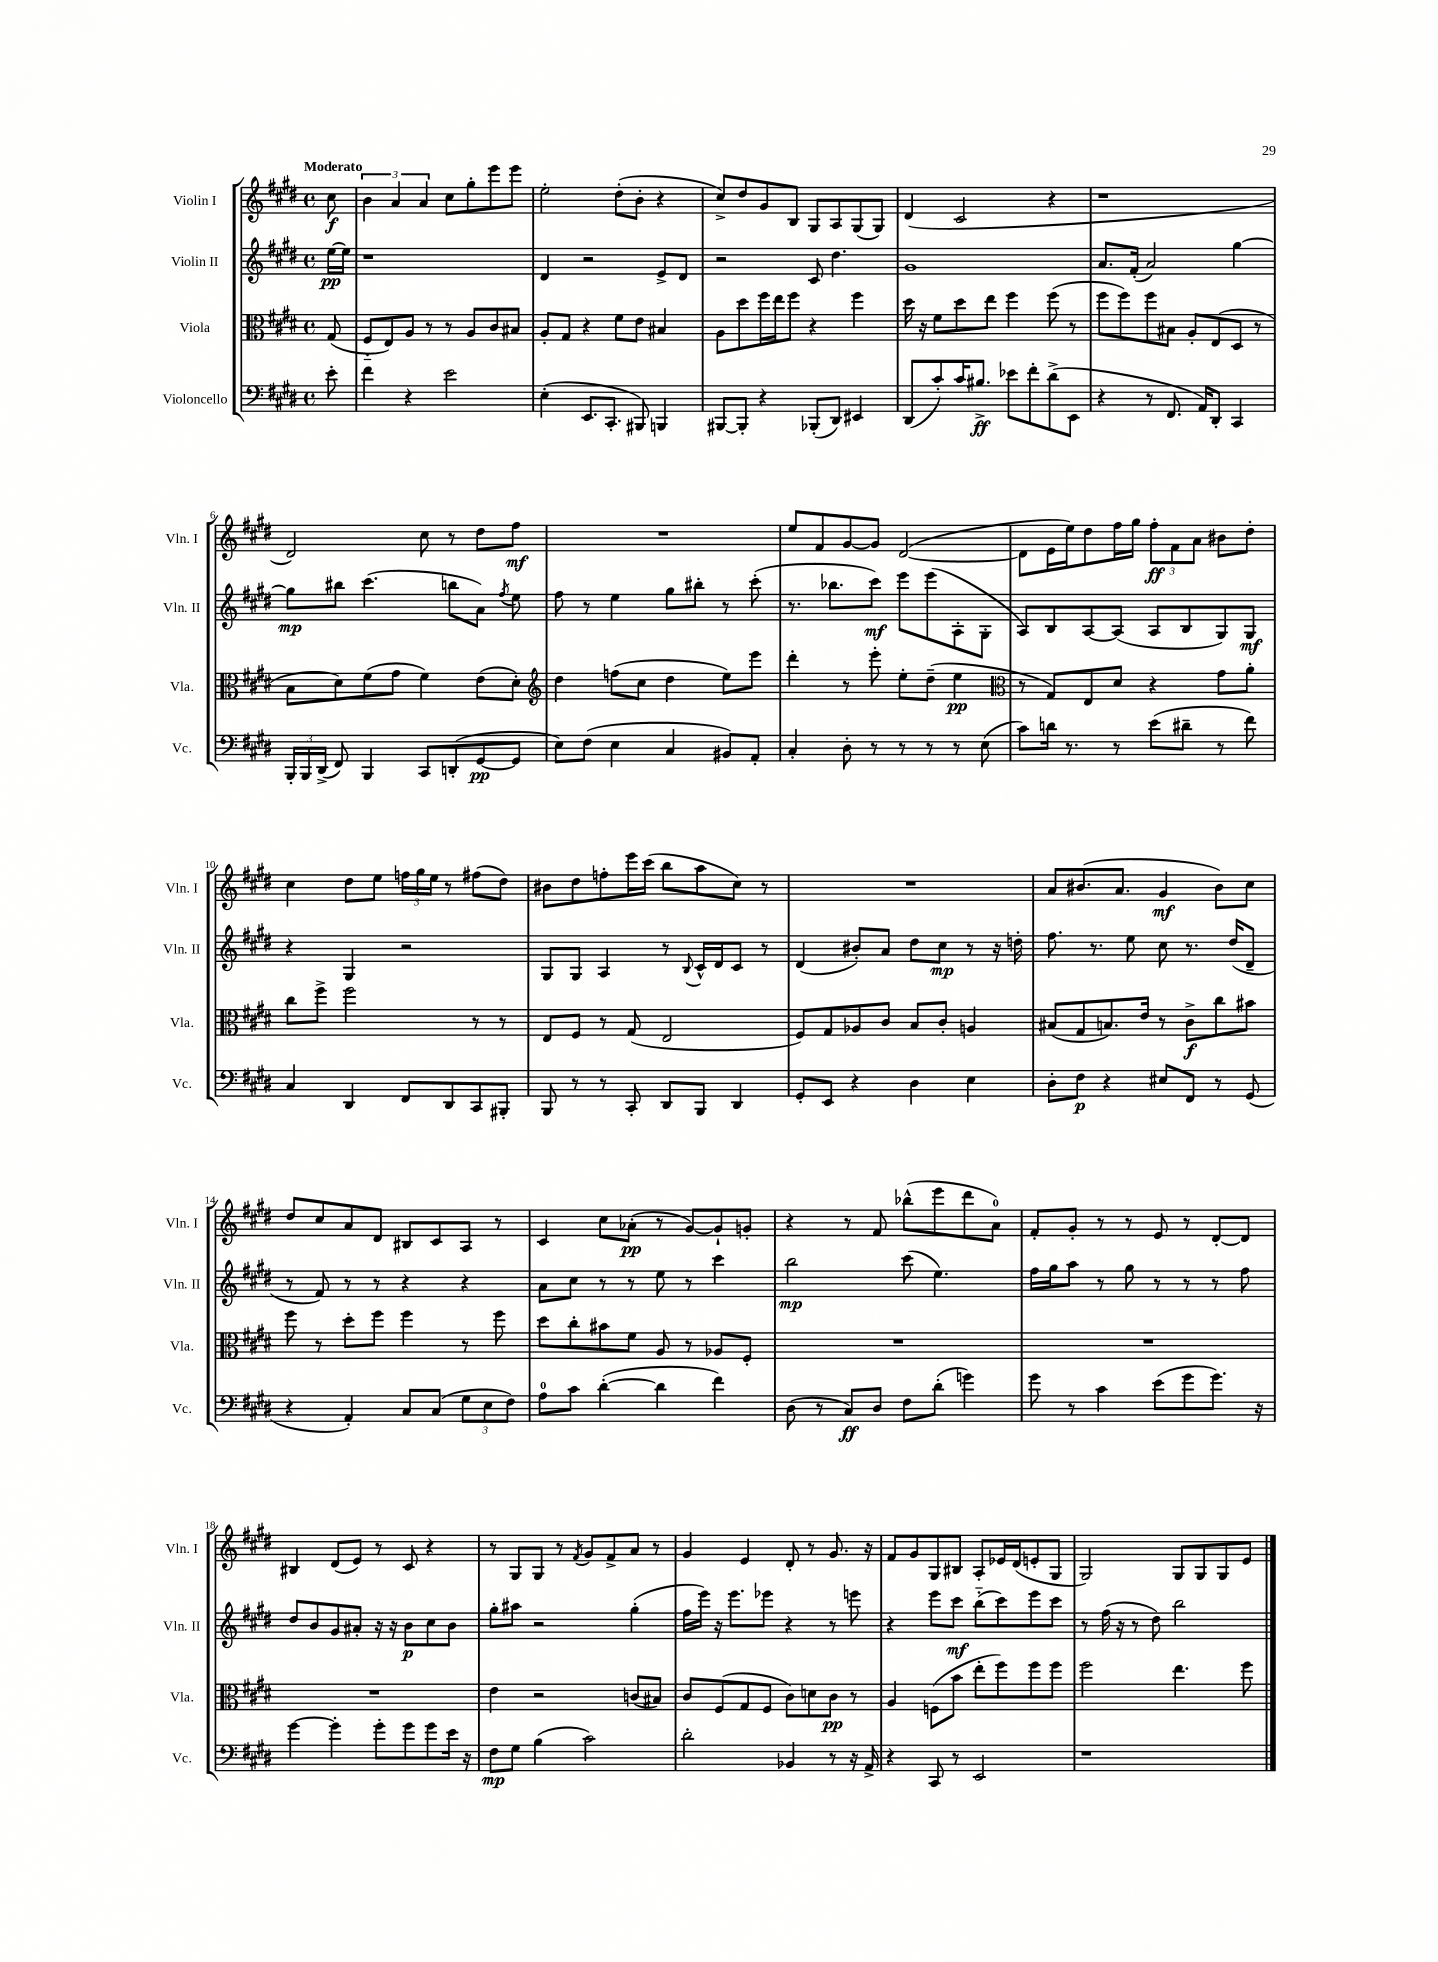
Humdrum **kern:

**kern	**kern	**kern	**kern
*staff4	*staff3	*staff2	*staff1
*clefF4	*clefC3	*clefG2	*clefG2
*k[f#c#g#d#]	*k[f#c#g#d#]	*k[f#c#g#d#]	*k[f#c#g#d#]
*M4/4	*M4/4	*M4/4	*M4/4
*met(c)	*met(c)	*met(c)	*met(c)
8e'	(8G#	[16ee	8cc#
.	.	16ee]	.
=	=	=	=
4f#	8F#'~	1r	6b
.	8E)	.	.
.	.	.	6a
4r	8A	.	.
.	.	.	6a
.	8r	.	.
2e	8r	.	8cc#
.	8A	.	8gg#'
.	8c#	.	8eee
.	8B#	.	8eee
=	=	=	=
(4E'	8A'	4d#	2ee'
.	8G#	.	.
8.EE	4r	2r	.
8.CC#'	.	.	.
.	8f#	.	(8dd#'
8BBB#)	8e	.	8b'
4BBB	4B#	8e^	4r
.	.	8d#	.
=	=	=	=
[8BBB#	8A	2r	8cc#^)
8BBB#']	8dd#	.	8dd#
4r	16ff#	.	8g#
.	16ee	.	.
.	8ff#	.	8B
(8BBB-'	4r	8c#	8G#
8DD#)	.	4.dd#	8A
4EE#	4ff#	.	(8G#
.	.	.	8G#)
=	=	=	=
(8DD#	16dd#	1g#	(4d#
.	16r	.	.
8c#')	8f#	.	.
16c#	8dd#	.	2c#
8.B#^	.	.	.
.	8ee	.	.
8e-	4ff#	.	.
8f#'	.	.	.
(8d#^	(8ff#	.	4r
8EE	8r	.	.
=	=	=	=
4r	8ff#	8.a	1r
.	8ff#)	.	.
.	.	(16f#'	.
8r	8ff#	2a)	.
8.FF#	8B#	.	.
.	8A'	.	.
16AA)	.	.	.
8DD#'	(8E	.	.
4CC#	8D#	[4gg#	.
.	8r	.	.
=	=	=	=
24BBB'	8B	8gg#]	2d#)
24BBB	.	.	.
(24DD#^	.	.	.
8FF#)	8d#)	8bb#	.
4BBB	(8f#	(4.ccc#	.
.	8g#	.	.
8CC#	4f#)	.	8cc#
(8DD'	.	8bb	8r
[8GG#	(8e	8a)	8dd#
.	.	8qff#	.
8GG#]	8d#')	8ee	8ff#
=	=	=	=
*	*clefG2	*	*
8E)	4dd#	8ff#	1r
(8F#	.	8r	.
4E	(8ff	4ee	.
.	8cc#	.	.
4C#	4dd#	8gg#	.
.	.	8bb#'	.
8BB#)	8ee)	8r	.
8AA'	8eee	(8ccc#'	.
=	=	=	=
4C#'	4ddd#'	8.r	8ee
.	.	.	8f#
.	.	8.bb-	.
8D#'	8r	.	[8g#
8r	8eee'	8ccc#)	8g#]
8r	8ee'	8eee	([2d#
8r	(8dd#~	(8eee	.
8r	4ee	8A'	.
(8E	.	8G#'	.
=	=	=	=
*	*clefC3	*	*
8c#)	8r	8A)	8d#]
16d	8G#)	8B	16e
8.r	.	.	16ee)
.	8E	[8A	8dd#
8r	8d#	(8A]	16ff#
.	.	.	16gg#
(8e	4r	8A	12ff#'
.	.	.	12f#
8d#~	.	8B	.
.	.	.	12a
8r	8g#	8G#)	8b#
8f#)	8a'	8G#	8dd#'
=	=	=	=
4C#	8cc#	4r	4cc#
.	8ff#^	.	.
4DD#	2ff#	4G#	8dd#
.	.	.	8ee
8FF#	.	2r	24ff
.	.	.	24gg#
.	.	.	24ee
8DD#	.	.	8r
8CC#	8r	.	(8ff#
8BBB#'	8r	.	8dd#)
=	=	=	=
8BBB	8E	8G#	8b#
8r	8F#	8G#	8dd#
8r	8r	4A	8ff'
8CC#'	(8G#	.	16eee
.	.	.	(16ccc#
8DD#	2E	8r	8bb
.	.	8qqB	.
8BBB	.	16c#^^	8aa
.	.	16d#	.
4DD#	.	8c#	8cc#)
.	.	8r	8r
=	=	=	=
8GG#'	8F#)	(4d#	1r
8EE	8G#	.	.
4r	8A-	8b#')	.
.	8c#	8a	.
4D#	8B	8dd#	.
.	8c#'	8cc#	.
4E	4A	8r	.
.	.	16r	.
.	.	16dd'	.
=	=	=	=
8D#'	(8B#	8.ff#	8a
8F#	8G#	.	(8.b#
.	.	8.r	.
4r	8.B)	.	.
.	.	.	8.a
.	.	8ee	.
.	16e	.	.
8E#	8r	8cc#	4g#
8FF#	8c#^	8.r	.
8r	8cc#	.	8b#)
.	.	(16dd#	.
(8GG#	8b#	8d#~	8cc#
=	=	=	=
4r	8ff#	8r	8dd#
.	8r	8f#)	8cc#
4AA')	8dd#'	8r	8a
.	8ff#	8r	8d#
8C#	4ff#	4r	8B#
(8C#	.	.	8c#
12G#	8r	4r	8A
12E	.	.	.
.	8ff#	.	8r
12F#)	.	.	.
=	=	=	=
8A	8dd#	8a	4c#
8c#	8cc#'	8cc#	.
([4d#'	8b#	8r	8cc#
.	8f#	8r	(8a-'
4d#]	8A	8ee	8r
.	8r	8r	[8g#)
4f#)	8A-	4ccc#	8g#`]
.	8F#'	.	8g'
=	=	=	=
(8D#	1r	2bb	4r
8r	.	.	.
8C#)	.	.	8r
8D#	.	.	8f#
8F#	.	(8ccc#	(8bb-^^
(8d#'	.	4.ee)	8eee
4g)	.	.	8ddd#
.	.	.	8a)
=	=	=	=
8g#	1r	16ff#	8f#'
.	.	16gg#	.
8r	.	8aa	8g#'
4c#	.	8r	8r
.	.	8gg#	8r
(8e	.	8r	8e
8g#	.	8r	8r
8.g#)	.	8r	[8d#'
.	.	8ff#	8d#]
16r	.	.	.
=	=	=	=
[4g#	1r	8dd#	4B#
.	.	8b	.
4g#']	.	8g#	(8d#
.	.	8a#'	8e)
8g#'	.	16r	8r
.	.	16r	.
8g#	.	8b	8c#
8g#	.	8cc#	4r
16e	.	8b	.
16r	.	.	.
=	=	=	=
8F#	4e	8gg#'	8r
8G#	.	8aa#	8G#
(4B	2r	2r	8G#
.	.	.	8r
.	.	.	8qf#
2c#)	.	.	8g#
.	.	.	8f#^
.	(8c	(4gg#'	8a
.	8B#)	.	8r
=	=	=	=
2d#'	8c#	16ff#	4g#
.	.	16eee)	.
.	(8F#	16r	.
.	.	8.eee	.
.	8G#	.	4e
.	8F#	8eee-	.
4BB-	8c#)	4r	8d#'
.	8d	.	8r
8r	8c#	8r	8.g#
16r	8r	8eee	.
16AA^	.	.	16r
=	=	=	=
4r	4A	4r	8f#
.	.	.	8g#
8CC#	(8F	8eee	8G#
8r	8b	8ccc#	8B#
2EE	8ee'	(8bb'~	8A'
.	8ff#)	8ccc#)	16e-
.	.	.	(16d#
.	8ff#	8eee	8e'
.	8ff#	8ccc#	8G#
=	=	=	=
1r	2ff#	8r	2G#)
.	.	(16ff#	.
.	.	16r	.
.	.	8r	.
.	.	8dd#)	.
.	4.ee	2bb	8G#
.	.	.	8G#
.	.	.	8G#
.	8ff#	.	8e
==	==	==	==
*-	*-	*-	*-
